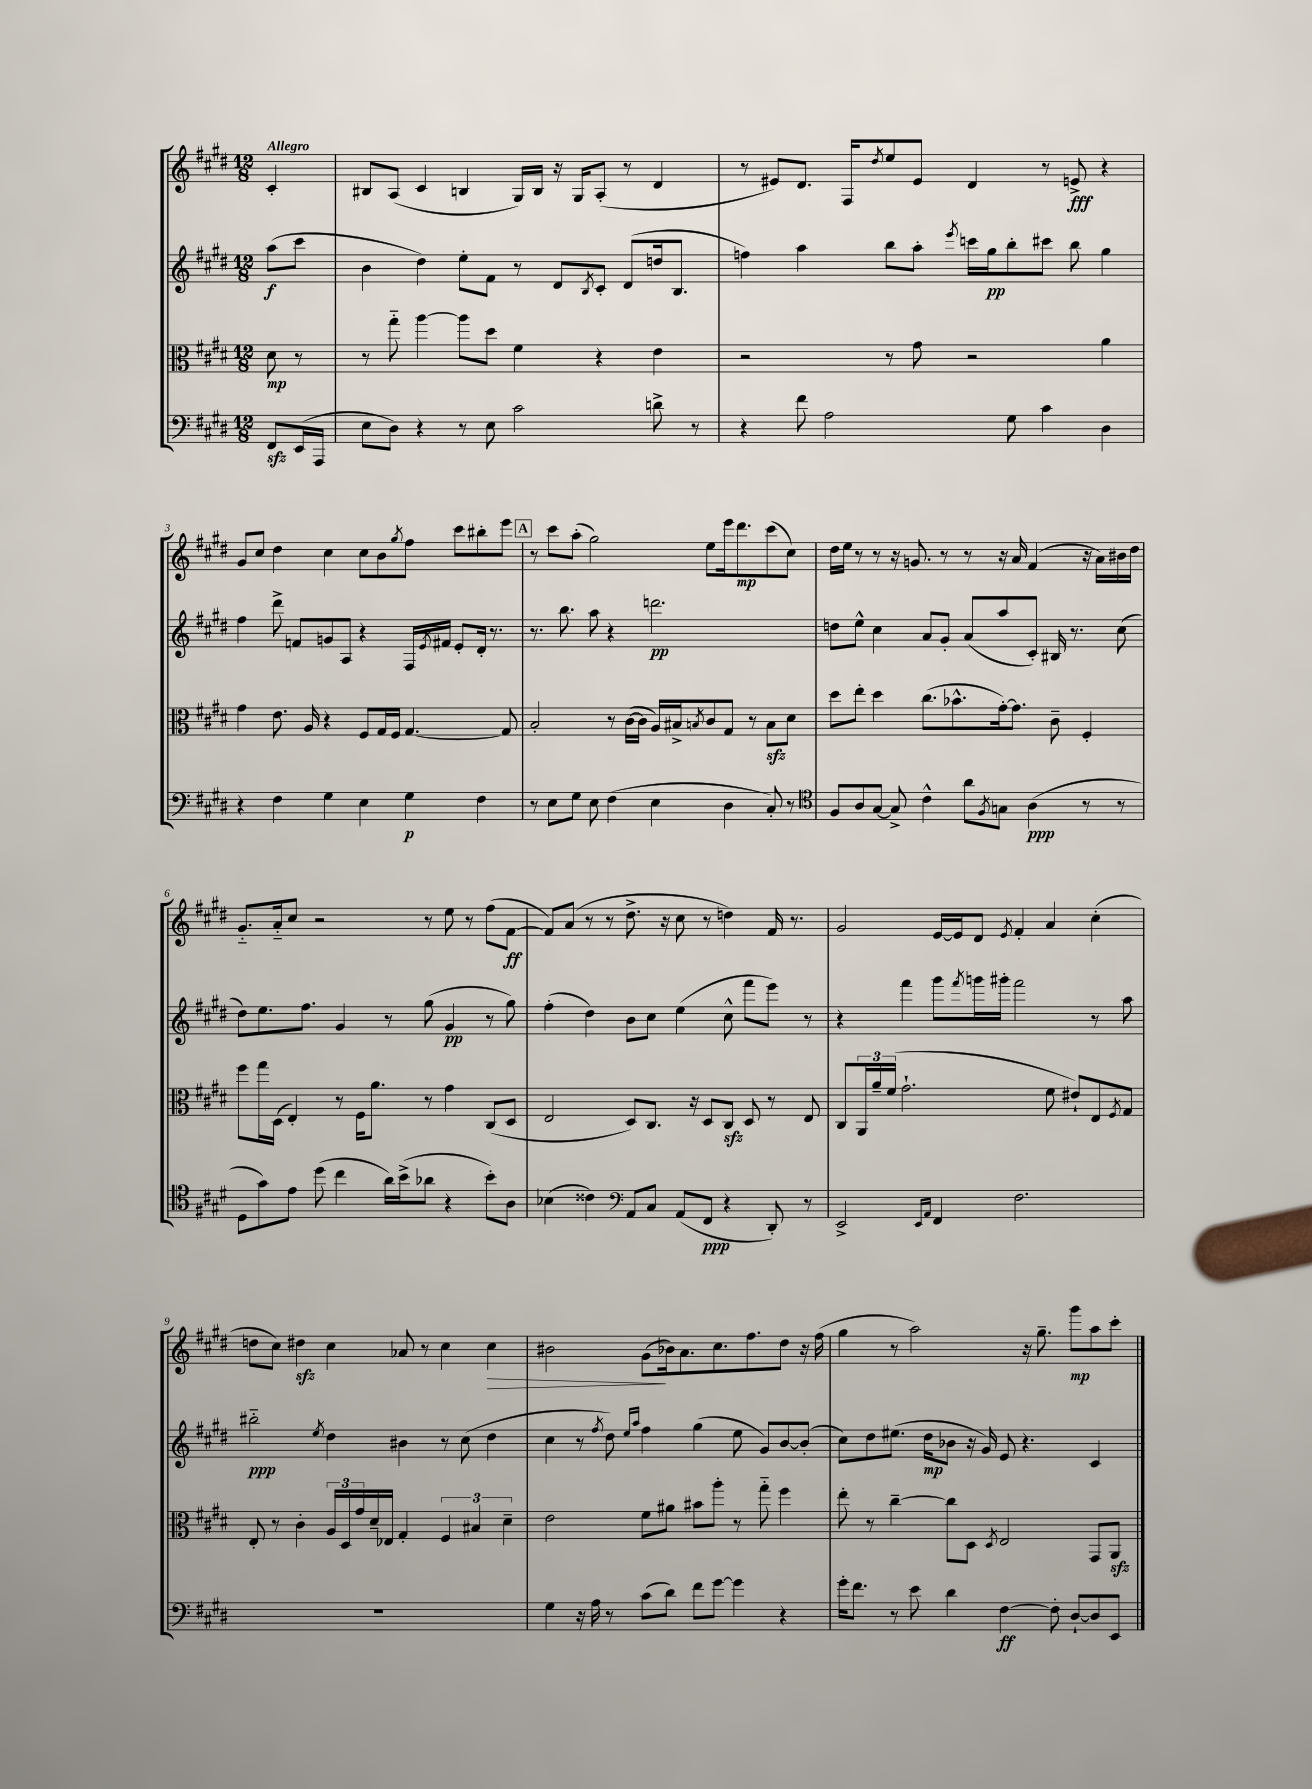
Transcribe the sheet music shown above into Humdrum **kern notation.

**kern	**dynam	**kern	**dynam	**kern	**dynam	**kern	**dynam
*part4	*part4	*part3	*part3	*part2	*part2	*part1	*part1
*staff4	*staff4	*staff3	*staff3	*staff2	*staff2	*staff1	*staff1
*clefF4	*	*clefC3	*	*clefG2	*	*clefG2	*
*k[f#c#g#d#]	*	*k[f#c#g#d#]	*	*k[f#c#g#d#]	*	*k[f#c#g#d#]	*
*M12/8	*	*M12/8	*	*M12/8	*	*M12/8	*
=	=	=	=	=	=	=	=
!	!	!	!	!	!	!LO:TX:a:B:t=Allegro	!
8FF#zz/L	.	8d#\	mp	(8aa\L	f	4c#'/	.
(16EE/L	.	8r	.	8ccc#\J	.	.	.
16AAA/JJ	.	.	.	.	.	.	.
=1	=1	=1	=1	=1	=1	=1	=1
8E\L	.	8r	.	4b\	.	8B#X/L	.
8D#\J)	.	8gg#\	.	.	.	(8A/J	.
4r	.	[4aa\	.	4dd#\)	.	4c#/	.
8r	.	8aa\L]	.	8ee'\L	.	4Bn/	.
8E\	.	8dd#\J	.	8f#\J	.	.	.
2c#\	.	4f#\	.	8r	.	16G#/LL)	.
.	.	.	.	.	.	16B/JJ	.
.	.	.	.	8d#/L	.	16r	.
.	.	.	.	.	.	16G#/KL	.
.	.	.	.	8qB/	.	.	.
.	.	4r	.	8c#'/J	.	(8A'/J	.
.	.	.	.	(8d#/L	.	8r	.
8dn^\	.	4e\	.	16ddn/k	.	4d#/	.
.	.	.	.	8.B/J	.	.	.
8r	.	.	.	.	.	.	.
=2	=2	=2	=2	=2	=2	=2	=2
4r	.	2r	.	4ffn\)	.	8r	.
.	.	.	.	.	.	8e#X/L)	.
8f#\	.	.	.	4aa\	.	8.d#/J	.
2A\	.	.	.	.	.	.	.
.	.	.	.	.	.	16F#/KL	.
.	.	.	.	.	.	8qdd#/	.
.	.	8r	.	8bb\L	.	8ee/	.
.	.	8g#\	.	8aa'\J	.	8e#/J	.
.	.	.	.	8qeee/	.	.	.
.	.	2r	.	16cccn\LL	.	4d#/	.
.	.	.	.	16gg#\J	pp	.	.
8G#\	.	.	.	8bb'\	.	.	.
4c#\	.	.	.	8ccc#X\J	.	8r	.
.	.	.	.	8bb\	.	8en^/	fff
4D#\	.	4a\	.	4gg#\	.	4r	.
!!LO:LB:g=z
=3	=3	=3	=3	=3	=3	=3	=3
4r	.	4g#\	.	4ff#\	.	8g#/L	.
.	.	.	.	.	.	8cc#/J	.
4F#\	.	8.e\	.	8ddd#^\	.	4dd#\	.
.	.	.	.	8fn/L	.	.	.
.	.	16A/	.	.	.	.	.
4G#\	.	4r	.	8gn/	.	4cc#\	.
.	.	.	.	8A/J	.	.	.
4E\	.	8F#/L	.	4r	.	8cc#\L	.
.	.	16G#/L	.	.	.	8b\	.
.	.	16F#/JJ	.	.	.	.	.
.	.	.	.	.	.	8qgg#/	.
4G#\	p	[4.G#/	.	16F#/LL	.	8ff#\J	.
.	.	.	.	8qe/	.	.	.
.	.	.	.	16f#X/JJ	.	.	.
.	.	.	.	8e'/L	.	8ccc#\L	.
4F#\	.	.	.	16d#'/Jk	.	8bb#X'\	.
.	.	.	.	8.r	.	.	.
.	.	8G#/]	.	.	.	8eee\J	.
!!LO:REH:place=s1:t=A
=4	=4	=4	=4	=4	=4	=4	=4
8r	.	2B'/	.	8.r	.	8r	.
8E\L	.	.	.	.	.	8ccc#\L	.
.	.	.	.	8.bb\	.	.	.
8G#\J	.	.	.	.	.	(8aa'\J	.
8E\	.	.	.	8aa\	.	2gg#\)	.
(4F#\	.	8r	.	4r	.	.	.
.	.	([16c#\LL	.	.	.	.	.
.	.	16c#\JJ]	.	.	.	.	.
4E\	.	16A/LL)	.	2.dddn\	pp	.	.
.	.	16B#X^/J	.	.	.	.	.
.	.	8qBn/	.	.	.	.	.
.	.	8c#/	.	.	.	8ee\L	.
4D#\	.	8G#/J	.	.	.	16eee\k	.
.	.	.	.	.	.	8.ddd#\	mp
.	.	8r	.	.	.	.	.
8C#'/)	.	8Bzz\L	.	.	.	(8ccc#\	.
8r	.	8d#\J	.	.	.	8cc#\J)	.
=5	=5	=5	=5	=5	=5	=5	=5
*clefC4	*	*	*	*	*	*	*
8F#/L	.	8dd#\L	.	8ddn\L	.	16dd#\LL	.
.	.	.	.	.	.	16ee\JJ	.
8A/	.	8ee'\J	.	8ee^^\J	.	8r	.
[8G#/J	.	4dd#\	.	4cc#\	.	8r	.
8G#^/]	.	.	.	.	.	16r	.
.	.	.	.	.	.	8.gn/	.
4c#^^\	.	(8.cc#\L	.	8a/L	.	.	.
.	.	.	.	8g#'/J	.	8r	.
.	.	8.b-X^^\	.	.	.	.	.
8a\L	.	.	.	(8a/L	.	8r	.
8qF#/	.	.	.	.	.	.	.
8Gn\J	.	[16g#'\k)	.	8aa/	.	16r	.
.	.	8.g#\J]	.	.	.	16a/	.
(4A\	ppp	.	.	8c#'/J)	.	(4f#/	.
.	.	8c#~\	.	16B#X/	.	.	.
.	.	.	.	8.r	.	.	.
8r	.	4F#'/	.	.	.	16r	.
.	.	.	.	.	.	16a\LL)	.
8r	.	.	.	(8cc#\	.	16b#X\	.
.	.	.	.	.	.	16dd#\JJ	.
!!LO:LB:g=z
=6	=6	=6	=6	=6	=6	=6	=6
8D#\L	.	8ff#\L	.	8dd#\L)	.	8.g#/L	.
8g#\)	.	16gg#\L	.	8.ee\	.	.	.
.	.	(16D#\JJ	.	.	.	16a/k	.
8e\J	.	4E'/)	.	.	.	8cc#/J	.
.	.	.	.	8.ff#\J	.	.	.
(8dd#\	.	.	.	.	.	2r	.
4cc#\	.	8r	.	4g#/	.	.	.
.	.	16F#\KL	.	.	.	.	.
.	.	8.a\J	.	.	.	.	.
16a\LL)	.	.	.	8r	.	.	.
(16b^\J	.	.	.	.	.	.	.
8a-X\J	.	8r	.	(8gg#\	.	8r	.
4r	.	4g#\	.	4g#/	pp	8ee\	.
.	.	.	.	.	.	8r	.
8b'\L)	.	(8C#/L	.	8r	.	(8ff#\L	.
8A\J	.	8D#/J	.	8gg#\)	.	[8f#\J	ff
=7	=7	=7	=7	=7	=7	=7	=7
(4B-X\	.	2E/	.	(4ff#'\	.	8f#/L])	.
.	.	.	.	.	.	(8a/J	.
4c##X\)	.	.	.	4dd#\)	.	8r	.
.	.	.	.	.	.	8r	.
*clefF4	*	*	*	*	*	*	*
8AA/L	.	8D#/L)	.	8b\L	.	8.dd#^\	.
8C#/J	.	8.C#/J	.	8cc#\J	.	.	.
.	.	.	.	.	.	16r	.
(8AA/L	.	.	.	(4ee\	.	8cc#\	.
.	.	16r	.	.	.	.	.
8FF#/J	ppp	8D#/L	.	.	.	8r	.
4r	.	8C#zz/J	.	8cc#^^\	.	4ddn\)	.
.	.	8D#/	.	8fff#\L	.	.	.
8DD#'/)	.	8r	.	8eee\J)	.	16f#/	.
.	.	.	.	.	.	8.r	.
8r	.	8E/	.	8r	.	.	.
=8	=8	=8	=8	=8	=8	=8	=8
2EE^/	.	8C#/L	.	4r	.	2g#/	.
.	.	24AA/L	.	.	.	.	.
.	.	24a~/	.	.	.	.	.
.	.	(24f#/JJ	.	.	.	.	.
.	.	2.g#`\	.	4fff#\	.	.	.
16qqEE/LL	.	.	.	.	.	.	.
16qqAA/JJ	.	.	.	.	.	.	.
4FF#/	.	.	.	8ggg#\L	.	[16e/LL	.
.	.	.	.	.	.	16e/J]	.
.	.	.	.	8qfff#/	.	.	.
.	.	.	.	16gggn\L	.	8d#/J	.
.	.	.	.	16ggg#X'\JJ	.	.	.
.	.	.	.	.	.	8qe/	.
2.F#\	.	.	.	2fff#\	.	4f#'/	.
.	.	8f#\	.	.	.	4a/	.
.	.	8e#X`/L)	.	.	.	.	.
.	.	8E/	.	8r	.	(4cc#'\	.
.	.	8qF#/	.	.	.	.	.
.	.	8G#/J	.	8aa\	.	.	.
!!LO:LB:g=z
=9	=9	=9	=9	=9	=9	=9	=9
1.r	.	8E'/	.	2bb#X\	ppp	8ddn\L	.
.	.	8r	.	.	.	8cc#\J)	.
.	.	4c#'\	.	.	.	4dd#Xzz\	.
.	.	.	.	8qee/	.	.	.
.	.	24A/LL	.	4dd#\	.	4cc#\	.
.	.	24D#/	.	.	.	.	.
.	.	24g#/	.	.	.	.	.
.	.	16d#~/	.	.	.	.	.
.	.	16E-X/JJ	.	.	.	.	.
.	.	4G#'/	.	4b#X\	.	8a-X/	.
.	.	.	.	.	.	8r	.
.	.	6F#/	.	8r	.	4cc#\	.
.	.	.	.	(8cc#\	.	.	.
.	.	6B#X/	.	.	.	.	.
!	!	!	!	!	!	!	!LO:HP:b
.	.	.	.	4dd#\	.	4cc#\	>
.	.	6d#~\	.	.	.	.	.
=10	=10	=10	=10	=10	=10	=10	=10
4G#\	.	2e\	.	4cc#\	.	2b#X\	.
16r	.	.	.	8r	.	.	.
16A\	.	.	.	.	.	.	.
.	.	.	.	8qff#/	.	.	.
8r	.	.	.	8dd#\)	.	.	.
.	.	.	.	16qqee/LL	.	.	.
.	.	.	.	16qqaa/JJ	.	.	.
(8c#\L	.	8f#\L	.	4ff#\	.	(8g#\L	.
8d#\J)	.	8a#X\J	.	.	.	16b-X\k)	]
.	.	.	.	.	.	8.a\	.
8f#\L	.	8b#X\L	.	(4gg#\	.	.	.
[8g#\J	.	8aa'\J	.	.	.	8.cc#\	.
4g#\]	.	8r	.	8ee\	.	.	.
.	.	.	.	.	.	8.ff#\	.
.	.	8gg#\	.	8g#/L)	.	.	.
4r	.	4ff#\	.	[8b/	.	8dd#\J	.
.	.	.	.	(8b'/J]	.	16r	.
.	.	.	.	.	.	(16ff#\	.
=11	=11	=11	=11	=11	=11	=11	=11
16g#'\KL	.	8ee'\	.	8cc#\L)	.	4gg#\	.
8.f#\J	.	.	.	.	.	.	.
.	.	8r	.	8dd#\	.	.	.
8r	.	[4cc#~\	.	(8.ee#X\J	.	8r	.
8e\	.	.	.	.	.	2aa\)	.
.	.	.	.	16dd#\KL	mp	.	.
4d#\	.	8cc#\L]	.	8b-X\J	.	.	.
.	.	8D#\J	.	16r	.	.	.
.	.	.	.	16g#/)	.	.	.
.	.	8qD#/	.	.	.	.	.
[4F#\	ff	2E/	.	8e/	.	.	.
.	.	.	.	4.r	.	16r	.
.	.	.	.	.	.	8.gg#~\	.
8F#'\]	.	.	.	.	.	.	.
[8D#`/L	.	.	.	.	.	8ggg#\L	mp
8D#/]	.	8GG#/L	.	4c#/	.	8aa\	.
8EE/J	.	8AAzz/J	.	.	.	8ccc#'\J	.
==	==	==	==	==	==	==	==
*-	*-	*-	*-	*-	*-	*-	*-
